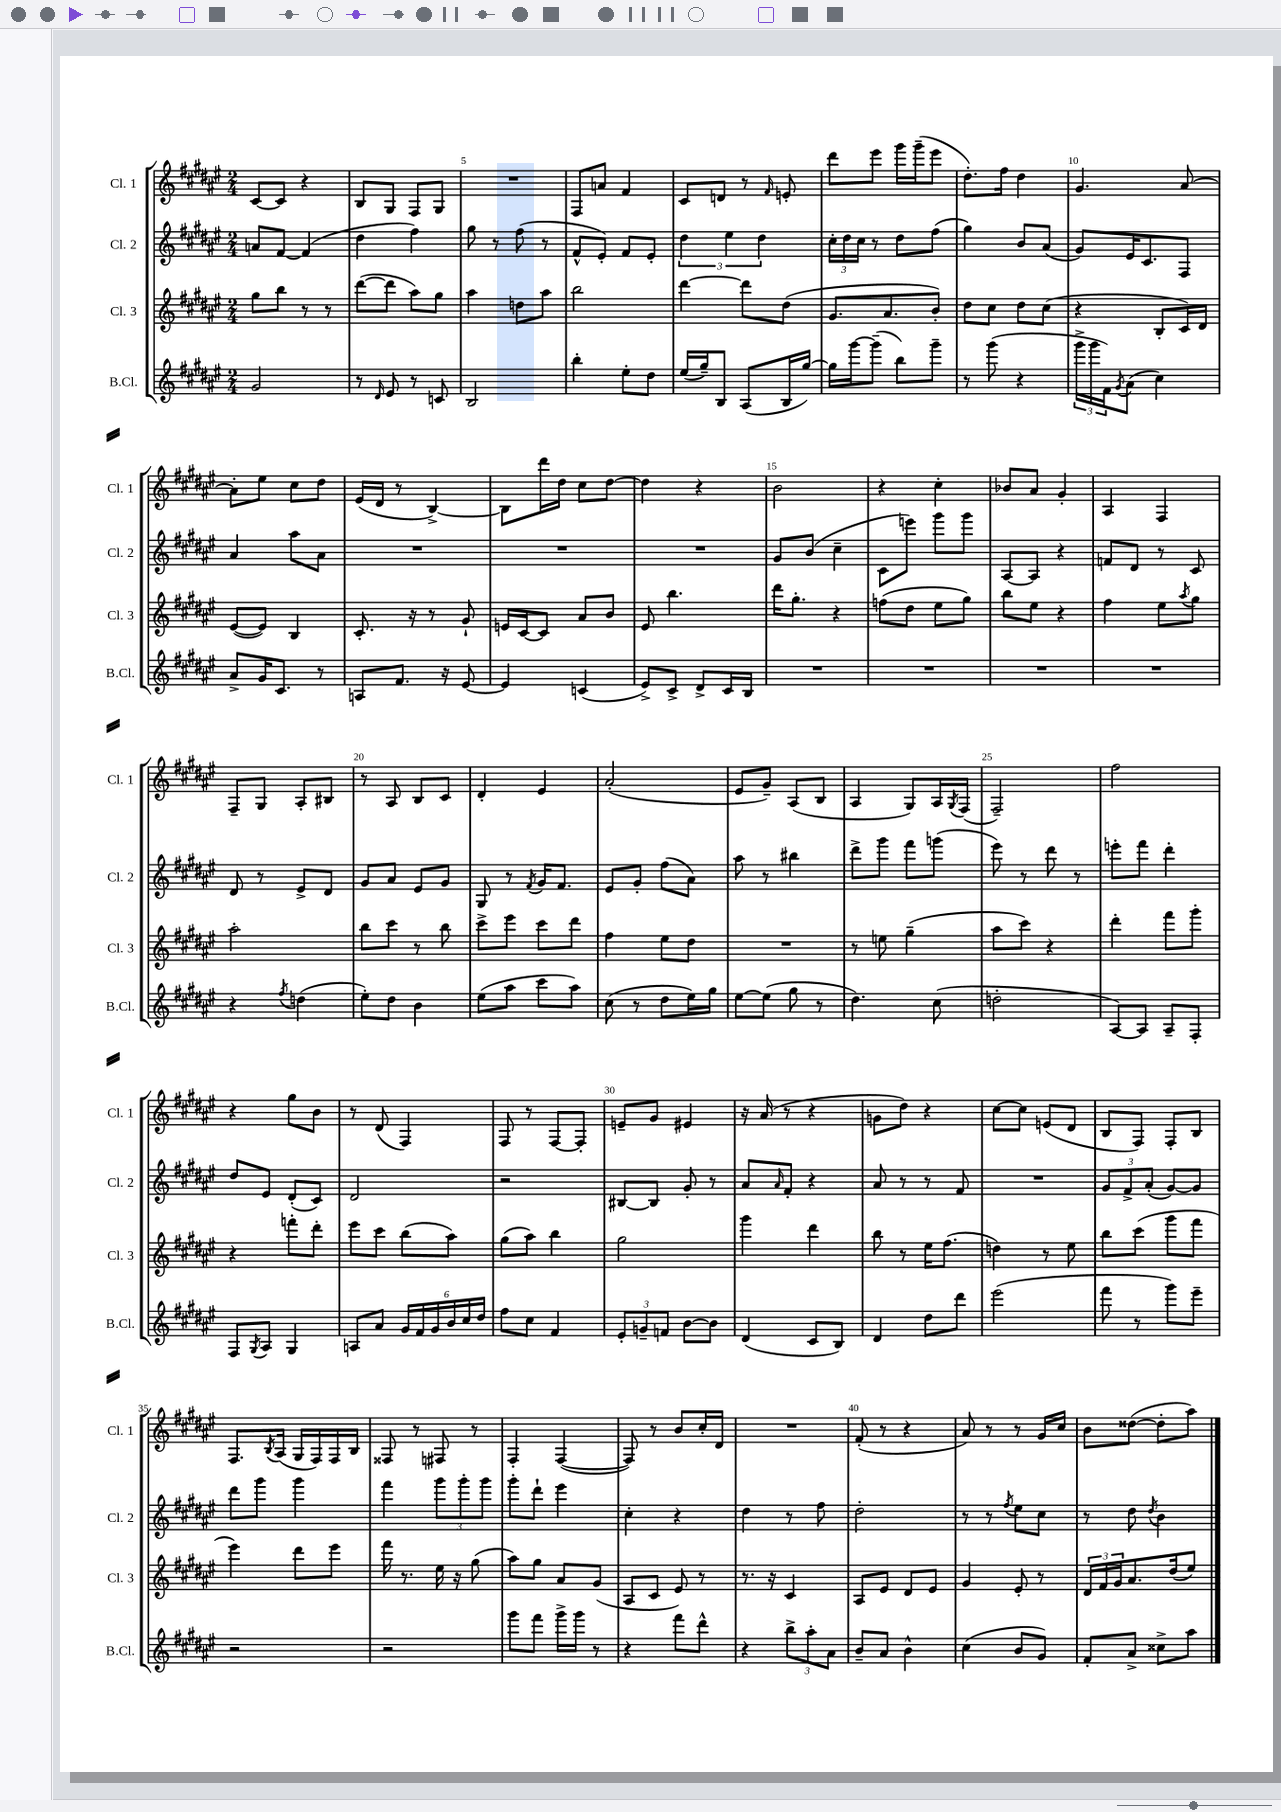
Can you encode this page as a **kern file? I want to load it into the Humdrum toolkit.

**kern	**kern	**kern	**kern
*staff4	*staff3	*staff2	*staff1
*clefG2	*clefG2	*clefG2	*clefG2
*k[f#c#g#d#a#e#]	*k[f#c#g#d#a#e#]	*k[f#c#g#d#a#e#]	*k[f#c#g#d#a#e#]
*M2/4	*M2/4	*M2/4	*M2/4
2g#	8gg#	8a	[8c#
.	8bb	[8f#	8c#]
.	8r	(4f#]	4r
.	8r	.	.
=	=	=	=
8r	([8ddd#	4dd#	8B
16qqd#	.	.	.
8e#	8ddd#]	.	8G#
8r	8aa#)	4ff#)	8F#
8c	8gg#	.	8G#
=	=	=	=
2B	4aa#	8gg#	2r
.	.	8r	.
.	8dd	(8ff#	.
.	8aa#	8r	.
=	=	=	=
4bb'	2bb	8f#^^	8F#
.	.	8e#')	8a
8ee#'	.	8f#	4f#
8dd#	.	8e#'	.
=	=	=	=
(16ee#	[4ddd#	6dd#	8c#
16gg#~)	.	.	.
8B	.	.	8d
.	.	6ee#	.
(8A#	8ddd#]	.	8r
.	.	6dd#	.
.	.	.	16qqf#
16B	(8dd#	.	8e'
[16gg#)	.	.	.
=	=	=	=
16gg#]	8.g#	24cc#'	8ddd#
.	.	24dd#	.
[16ggg#	.	.	.
.	.	24cc#	.
(8ggg#~]	.	8r	8eee#
.	8.a#	.	.
8bb)	.	8dd#	16ggg#
.	.	.	(16ggg#~
8ggg#~	8b')	(8ff#	8eee#
=	=	=	=
8r	8dd#	4gg#)	8.dd#')
(8ggg#	8cc#	.	.
.	.	.	16ff#
4r	8dd#	8b	4dd#
.	(8cc#	(8a#	.
=	=	=	=
24ggg#^	4r	8g#)	4.g#
24ggg#	.	.	.
24f#)	.	.	.
8qg#	.	.	.
(8a#	.	16e#	.
.	.	8.c#	.
4cc#)	8B'	.	.
.	16c#)	8F#	[8a#
.	16d#	.	.
=	=	=	=
8a#^	([8e#	4a#	8a#']
16g#	8e#])	.	8ee#
8.c#	.	.	.
.	4B	8aa#	8cc#
8r	.	8a#	8dd#
=	=	=	=
8A	8.c#'	2r	(16e#
.	.	.	16d#
8.f#	.	.	8r
.	16r	.	.
.	8r	.	[4B^)
16r	.	.	.
[8e#	8g#`	.	.
=	=	=	=
4e#]	16e	2r	8B]
.	[16c#	.	.
.	8c#]	.	16ddd#
.	.	.	16dd#
(4c	8a#	.	8cc#
.	8b	.	[8dd#
=	=	=	=
8e#^)	8e#	2r	4dd#]
8c#^	4.bb	.	.
8d#^	.	.	4r
16c#	.	.	.
16B	.	.	.
=	=	=	=
2r	16ddd#	8g#	2b
.	8.gg#'	.	.
.	.	(8b	.
.	4r	4cc#~	.
=	=	=	=
2r	(8ff	8c#	4r
.	8dd#	8eee)	.
.	8ee#	8ggg#	4cc#'
.	8gg#)	8ggg#	.
=	=	=	=
2r	8bb	[8A#	8b-
.	8ee#	8A#]	8a#
.	4r	4r	4g#'
=	=	=	=
2r	4ff#	8f	4A#
.	.	8d#	.
.	8ee#	8r	4F#
.	8qaa#	.	.
.	8gg#	8c#	.
=	=	=	=
4r	2aa#'	8d#	8F#~
.	.	8r	8G#
8qff#	.	.	.
(4dd	.	8e#^	8A#'
.	.	8d#	8B#
=	=	=	=
8ee#')	8bb	8g#	8r
8dd#	8ccc#	8a#	8A#
4b	8r	8e#	8B
.	8bb	8g#	8c#
=	=	=	=
(8ee#	8ccc#^	8G#	4d#'
8aa#	8eee#	8r	.
.	.	8qf#	.
8ccc#	8ccc#	16g#	4e#
.	.	8.f#	.
8aa#)	8ddd#	.	.
=	=	=	=
(8cc#	4ff#	8e#	(2a#'
8r	.	8g#'	.
8dd#	8ee#	(8ff#	.
16ee#)	8dd#	8a#)	.
16gg#	.	.	.
=	=	=	=
[8ee#	2r	8aa#	8e#
(8ee#]	.	8r	8g#~)
8gg#	.	4bb#	(8A#
8r	.	.	8B
=	=	=	=
4.dd#)	8r	8ddd#^	4A#
.	8ee	8ggg#	.
.	(4gg#~	8fff#	8G#)
(8cc#	.	(8ggg	16A#
.	.	.	8qG#
.	.	.	(16F#
=	=	=	=
2dd'	8aa#	8eee#)	2F#~)
.	8ccc#)	8r	.
.	4r	8ddd#	.
.	.	8r	.
=	=	=	=
[8A#)	4ddd#'	8eee'	2ff#
8A#]	.	8fff#	.
8A#~	8fff#	4ddd#'	.
8F#'	8ggg#'	.	.
=	=	=	=
8F#	4r	8dd#	4r
8qG#	.	.	.
8A#	.	8e#	.
4G#	8fff'	(8d#'	8gg#
.	8ddd#'	8c#)	8b
=	=	=	=
8A	8eee#	2d#	8r
8a#	8ccc#	.	(8d#
24g#	(8bb	.	4F#)
24f#	.	.	.
24g#	.	.	.
24b	8aa#)	.	.
24cc#	.	.	.
24dd#	.	.	.
=	=	=	=
8ff#	(8gg#	2r	8F#
8cc#	8aa#)	.	8r
4f#	4bb	.	[8F#
.	.	.	8F#']
=	=	=	=
12e#'	2gg#	[8B#	8e~
12g~	.	.	.
.	.	8B#]	8g#
12f	.	.	.
[8b	.	8g#'	4e#
8b]	.	8r	.
=	=	=	=
(4d#	4ggg#	8a#	16r
.	.	.	(16a#
.	.	16qqa#	.
.	.	8f#'	8r
8c#	4ddd#	4r	4r
8B)	.	.	.
=	=	=	=
4d#	8bb	8a#	8g
.	8r	8r	8dd#)
8dd#	16ee#	8r	4r
.	(8.ff#	.	.
8ddd#	.	8f#	.
=	=	=	=
(2eee#	4dd)	2r	[8cc#
.	.	.	8cc#]
.	8r	.	(8e
.	8ee#	.	8d#
=	=	=	=
8fff#	8bb	12g#	8B
.	.	12f#^	.
8r	(8ccc#	.	8F#)
.	.	(12a#'	.
8ggg#)	8ggg#	[8g#)	8F#'
8eee#~	8fff#	8g#]	8B
=	=	=	=
2r	4eee#)	8ddd#	8.F#
.	.	8ggg#	.
.	.	.	8qB
.	.	.	(16A#
.	8ddd#	4ggg#	16G#
.	.	.	16F#)
.	8eee#	.	16F#
.	.	.	16B
=	=	=	=
2r	16fff#	4fff#	8F##
.	8.r	.	.
.	.	.	8r
.	16ee#	12ggg#	8F#
.	16r	.	.
.	.	12ggg#'	.
.	(8gg#	.	8r
.	.	12ggg#	.
=	=	=	=
8ggg#	8aa#)	8ggg#'	4F#'
8fff#	8gg#	8ddd#`	.
16ggg#^	8a#	4eee#	([4F#
16ggg#	.	.	.
8r	(8g#	.	.
=	=	=	=
4r	8A#	4cc#'	8F#])
.	8c#	.	8r
8fff#	8e#)	4r	8b
8ddd#^^	8r	.	16cc#'
.	.	.	16d#
=	=	=	=
4r	8.r	4dd#	2r
.	16r	.	.
12bb^	4c#	8r	.
12aa#'	.	.	.
.	.	8ff#	.
12a#	.	.	.
=	=	=	=
8b~	8A#	2dd#'	(8f#'
8a#	8e#	.	8r
4b^^	8d#	.	4r
.	8e#	.	.
=	=	=	=
(4cc#	4g#	8r	8a#)
.	.	8r	8r
.	.	8qff#	.
8b	8e#'	8ee#	8r
8g#)	8r	8cc#	16g#
.	.	.	16cc#
=	=	=	=
8f#'	24d#	8r	8b
.	24f#	.	.
.	24g#	.	.
8a#^	8.a#	8dd#	([8dd##
.	.	8qdd#	.
8cc##^	.	4b	8dd##']
.	(16dd#	.	.
8aa#	8ee#)	.	8aa#)
==	==	==	==
*-	*-	*-	*-
